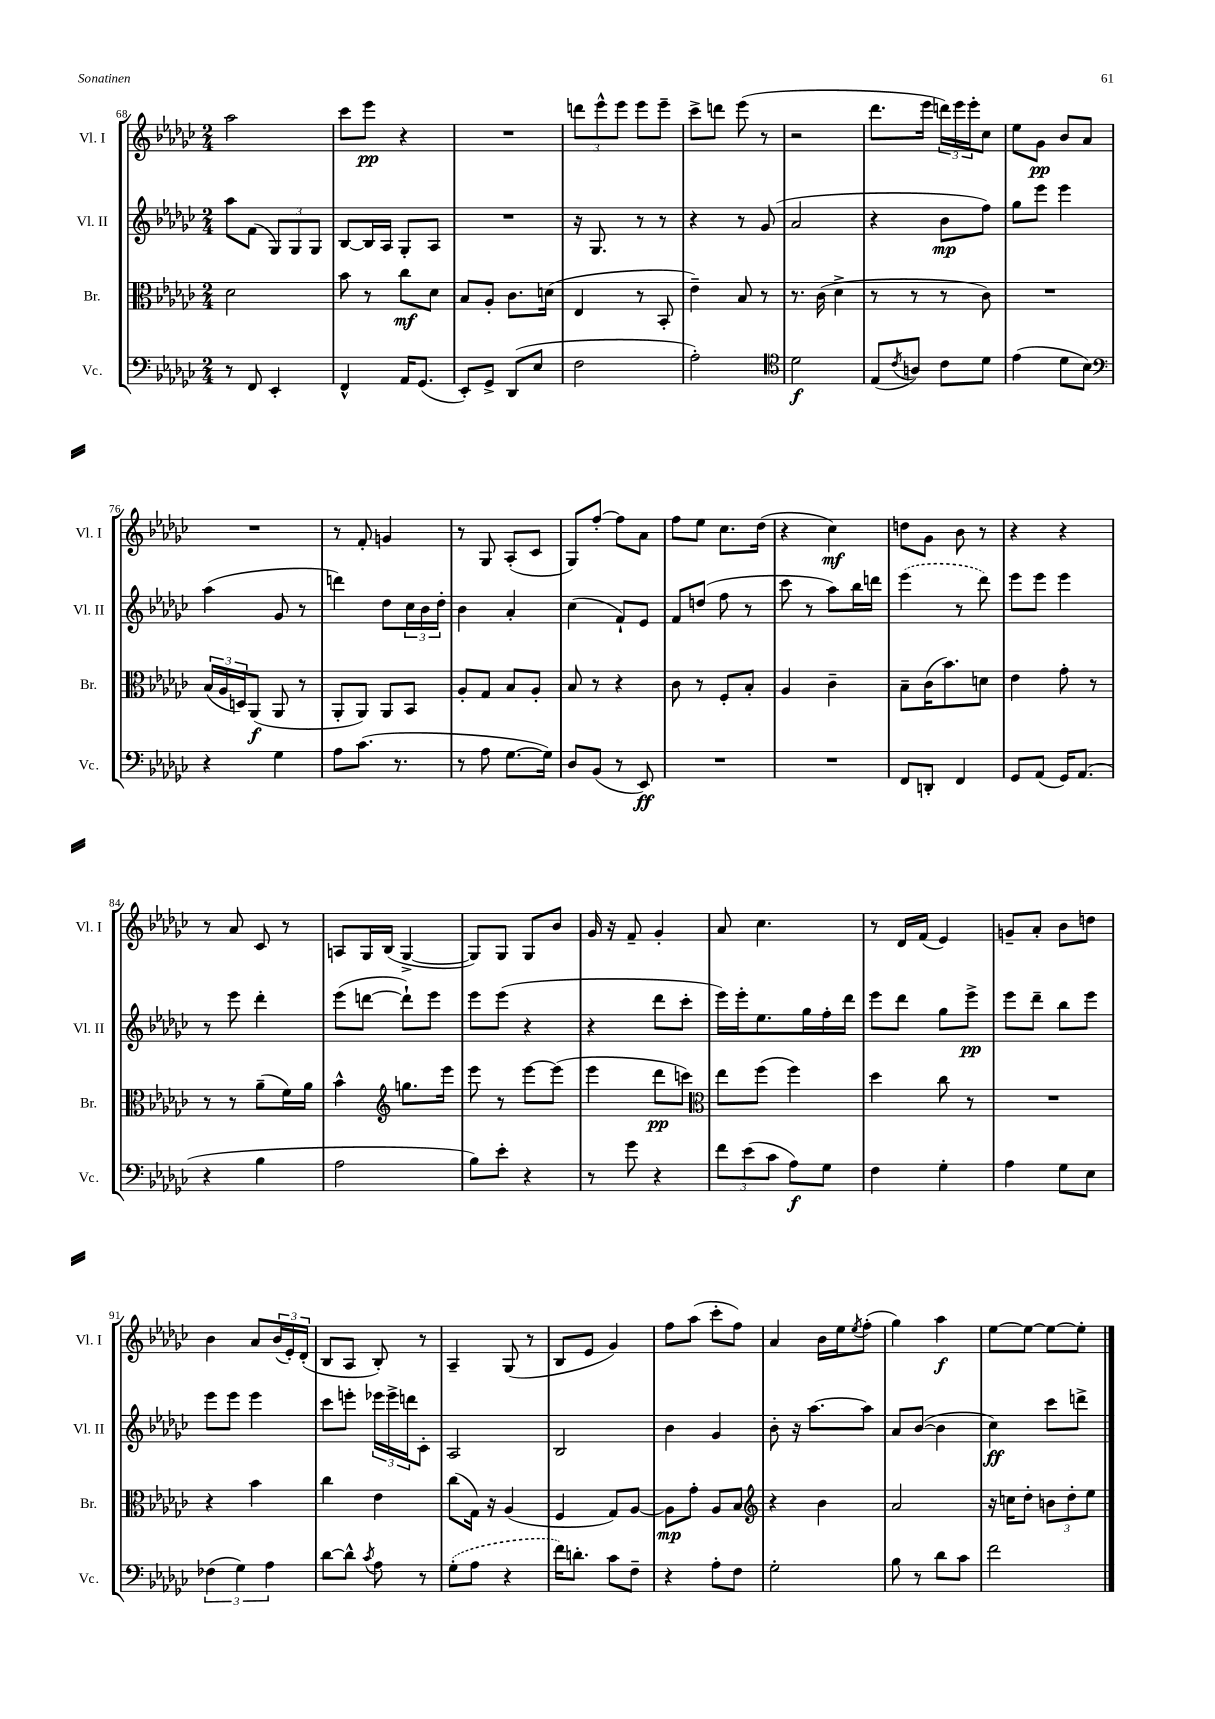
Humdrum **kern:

**kern	**kern	**kern	**kern
*staff4	*staff3	*staff2	*staff1
*clefF4	*clefC3	*clefG2	*clefG2
*k[b-e-a-d-g-c-]	*k[b-e-a-d-g-c-]	*k[b-e-a-d-g-c-]	*k[b-e-a-d-g-c-]
*M2/4	*M2/4	*M2/4	*M2/4
8r	2d-\	8aa-\L	2aa-\
8FF/	.	(8f\J	.
4EE-'/	.	12G-/L)	.
.	.	12G-/	.
.	.	12G-/J	.
=	=	=	=
4FF^^/	8b-\	[8B-/L	8ccc-\L
.	8r	16B-/]L	8eee-\J
.	.	16A-/JJ	.
16AA-/LK	8cc-\L	8G-'/L	4r
(8.GG-/J	.	.	.
.	8d-\J	8A-/J	.
=	=	=	=
8EE-'/L)	8B-/L	2r	2r
8GG-^/J	8A-'/J	.	.
(8DD-/L	8.c-\L	.	.
8E-/J	.	.	.
.	(16d\Jk	.	.
=	=	=	=
2F\	4E-/	16r	12ddd\L
.	.	8.G-/	.
.	.	.	12eee-^^\
.	.	.	12eee-\J
.	8r	8r	8eee-\L
.	8BB-'/	8r	8eee-~\J
=	=	=	=
2A-'\)	4e-~\)	4r	8ccc-^\L
.	.	.	8ddd\J
.	8B-/	8r	(8eee-\
.	8r	(8g-/	8r
=	=	=	=
*clefC4	*	*	*
2d-\	8.r	2a-/	2r
.	(16c-\	.	.
.	4d-^\	.	.
=	=	=	=
(8E-/L	8r	4r	8.ddd-\L
8qc-/	.	.	.
8A/J)	8r	.	.
.	.	.	16eee-\Jk
8c-\L	8r	8b-\L	24ddd\LL)
.	.	.	24eee-\
.	.	.	24eee-'\J
8d-\J	8c-\)	8ff\J)	8cc-\J
=	=	=	=
(4e-\	2r	8gg-\L	8ee-\L
.	.	8eee-\J	8g-\J
8d-\L	.	4eee-\	8b-/L
8B-\J)	.	.	8a-/J
=	=	=	=
*clefF4	*	*	*
4r	(24B-/LL	(4aa-\	2r
.	24A-/	.	.
.	24D/J)	.	.
.	(8AA-/J	.	.
4G-\	8AA-/	8g-/	.
.	8r	8r	.
=	=	=	=
8A-\L	8AA-'/L	4ddd\)	8r
(8.c-\J	8AA-/J)	.	8f'/
.	8AA-/L	8dd-\L	4g/
8.r	.	.	.
.	8BB-/J	24cc-\L	.
.	.	24b-\	.
.	.	24dd-'\JJ	.
=	=	=	=
8r	8A-'/L	4b-\	8r
8A-\	8G-/J	.	8G-/
[8.G-\L	8B-/L	4a-'/	(8A-'/L
.	8A-'/J	.	8c-/J
16G-\]Jk)	.	.	.
=	=	=	=
8D-/L	8B-/	(4cc-\	8G-/L)
(8BB-/J	8r	.	[8ff'/J
8r	4r	8f`/L)	8ff\]L
8EE-/)	.	8e-/J	8a-\J
=	=	=	=
2r	8c-\	8f/L	8ff\L
.	8r	(8dd/J	8ee-\J
.	8F'/L	8ff\	8.cc-\L
.	8B-'/J	8r	.
.	.	.	(16dd-\Jk
=	=	=	=
2r	4A-/	8ccc-\	4r
.	.	8r	.
.	4c-~\	8aa-\L)	4cc-\)
.	.	16bb-\L	.
.	.	16ddd\JJ	.
=	=	=	=
8FF/L	8B-~\L	(4eee-\	8dd\L
8DD'/J	(16c-\K	.	8g-\J
.	8.b-\)	.	.
4FF/	.	8r	8b-\
.	8d\J	8ddd-\)	8r
=	=	=	=
8GG-/L	4e-\	8eee-\L	4r
(8AA-/J	.	8eee-\J	.
16GG-/LK)	8g-'\	4eee-\	4r
(8.AA-/J	.	.	.
.	8r	.	.
=	=	=	=
4r	8r	8r	8r
.	8r	8eee-\	8a-/
4B-\	(8a-~\L	4ddd-'\	8c-/
.	16f\L)	.	8r
.	16a-\JJ	.	.
=	=	=	=
2A-\	4b-^^\	(8eee-\L	8A/L
.	.	[8ddd\J	16G-/L
.	.	.	(16B-/JJ
*	*clefG2	*	*
.	8.gg\L	8ddd`\]L)	[4G-^/
.	.	8eee-\J	.
.	16eee-\Jk	.	.
=	=	=	=
8B-\L)	8eee-\	8eee-\L	8G-/]L)
8e-'\J	8r	(8eee-\J	8G-/J
4r	[8eee-\L	4r	8G-/L
.	(8eee-\]J	.	8b-/J
=	=	=	=
8r	4eee-\	4r	16g-/
.	.	.	16r
8g-\	.	.	8f~/
4r	8ddd-\L	8ddd-\L	4g-'/
.	8ccc\J)	8ccc-'\J	.
=	=	=	=
*	*clefC3	*	*
12f\L	8ee-\L	16eee-\LL)	8a-/
.	.	16eee-'\J	.
(12e-\	.	.	.
.	(8ff\J	8.ee-\	4.cc-\
12c-\J	.	.	.
8A-\L)	4ff\)	.	.
.	.	16gg-\L	.
8G-\J	.	16ff'\	.
.	.	16ddd-\JJ	.
=	=	=	=
4F\	4dd-\	8eee-\L	8r
.	.	8ddd-\J	16d-/LL
.	.	.	(16f/JJ
4G-'\	8cc-\	8gg-\L	4e-/)
.	8r	8eee-^\J	.
=	=	=	=
4A-\	2r	8eee-\L	8g~/L
.	.	8ddd-~\J	8a-'/J
8G-\L	.	8bb-\L	8b-\L
8E-\J	.	8eee-\J	8dd\J
=	=	=	=
(6F-\	4r	8eee-\L	4b-\
.	.	8eee-\J	.
6G-\)	.	.	.
.	4b-\	4eee-\	8a-/L
6A-\	.	.	.
.	.	.	(24b-/L
.	.	.	24e-'/)
.	.	.	(24d-'/JJ
=	=	=	=
[8d-\L	4cc-\	8ccc-\L	8B-/L
8d-^^\]J	.	8eee'\J	8A-/J
8qc-/	.	.	.
8A-\	4e-\	24eee-\LL	8B-'/)
.	.	24eee-^\	.
.	.	24ddd\J	.
8r	.	8c-'\J	8r
=	=	=	=
(8G-'\L	(8cc-\L	2A-/	4A-~/
8A-\J	16G-\Jk)	.	.
.	16r	.	.
4r	(4A-/	.	(8G-/
.	.	.	8r
=	=	=	=
16f\LK)	4F/	2B-/	8B-/L
8.d'\J	.	.	.
.	.	.	8e-/J
8c-\L	8G-/L)	.	4g-/)
8F~\J	[8A-/J	.	.
=	=	=	=
4r	8A-\]L	4b-\	8ff\L
.	8g-'\J	.	(8aa-\J
8A-'\L	8A-/L	4g-/	8ccc-'\L
8F\J	8B-/J	.	8ff\J)
=	=	=	=
*	*clefG2	*	*
2G-'\	4r	8b-'\	4a-/
.	.	16r	.
.	.	[8.aa-\L	.
.	4b-\	.	16b-\LL
.	.	.	16ee-\J
.	.	.	8qee-/
.	.	8aa-\]J	(8ff'\J
=	=	=	=
8B-\	2a-/	8a-/L	4gg-\)
8r	.	([8b-/J	.
8d-\L	.	4b-\]	4aa-\
8c-\J	.	.	.
=	=	=	=
2f\	16r	4cc-\)	[8ee-\L
.	16cc\LK	.	.
.	8dd-'\J	.	8ee-\_J
.	12b\L	8ccc-\L	8ee-\_L
.	12dd-'\	.	.
.	.	8ddd^\J	8ee-'\]J
.	12ee-\J	.	.
==	==	==	==
*-	*-	*-	*-
